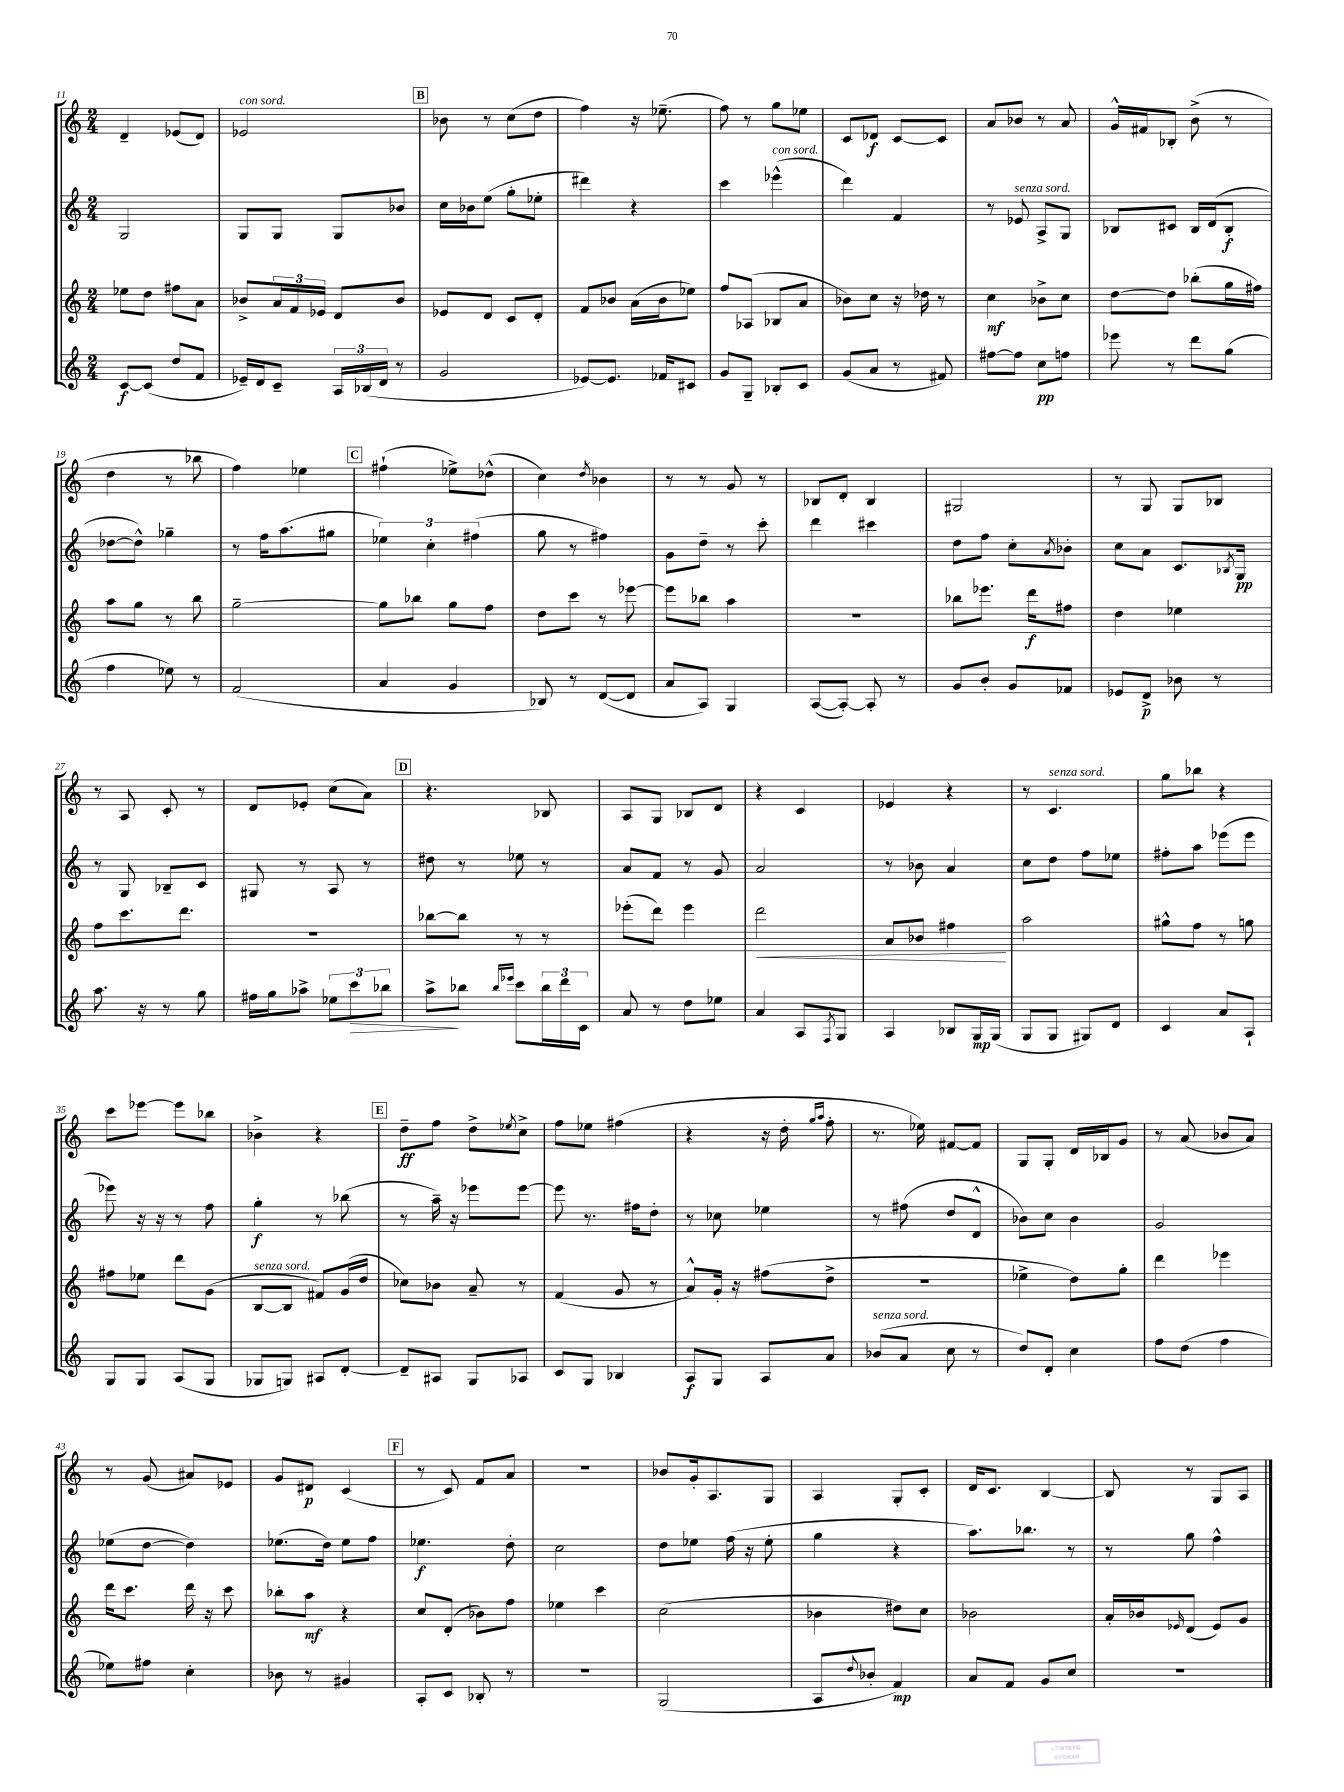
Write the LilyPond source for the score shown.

<<
\new StaffGroup <<
\new Staff = "s0" {
    \clef treble \key c \major \numericTimeSignature \time 2/4
    d'4-- ees'8( d'8) |
    ees'2^\markup { \italic "con sord." } |
    \mark \markup { \box "B" } bes'8 r8 c''8( d''8 |
    f''4) r16 ees''8.--( |
    f''8) r8 g''8 ees''8 |
    c'8 des'8\f c'8~ c'8 |
    a'8 bes'8 r8 a'8 |
    g'16-^ fis'16 bes8-. b'8->( r8 |
    d''4 r8 bes''8 |
    f''4) ees''4 |
    \mark \markup { \box "C" } fis''4-!( ees''8->) des''8-^( |
    c''4) \acciaccatura { d''8 } bes'4 |
    r8 r8 g'8 r8 |
    bes8 d'8-. bes4 |
    gis2 |
    r8 g8 g8 bes8 |
    r8 a8 c'8-. r8 |
    d'8 ees'8-. c''8( a'8) |
    \mark \markup { \box "D" } r4. bes8 |
    a8 g8 bes8 d'8 |
    r4 c'4 |
    ees'4 r4 |
    r8 c'4.^\markup { \italic "senza sord." } |
    g''8 bes''8 r4 |
    c'''8 ees'''8~ ees'''8 bes''8 |
    bes'4-> r4 |
    \mark \markup { \box "E" } d''8--\ff f''8 d''8-> \acciaccatura { ees''8 } c''8-> |
    f''8 ees''8 fis''4( |
    r4 r16 d''16-. \grace { g''16 a''16 } f''8-. |
    r8. ees''16) fis'8~ fis'8 |
    g8 g8-. d'16 bes16 g'8 |
    r8 a'8( bes'8 a'8) |
    r8 g'8( ais'8) ees'8 |
    g'8 dis'8\p c'4( |
    \mark \markup { \box "F" } r8 c'8) f'8 a'8 |
    r2 |
    bes'8 g'16-. a8. g8 |
    a4 g8-. c'8-. |
    d'16 c'8. b4~ |
    b8 r8 g8 a8 \bar "|." |
}
\new Staff = "s1" {
    \clef treble \key c \major \numericTimeSignature \time 2/4
    g2 |
    g8 g8 g8 bes'8 |
    \mark \markup { \box "B" } c''16 bes'16 e''8( g''8-. ees''8-. |
    dis'''4) r4 |
    c'''4 ees'''4-^^\markup { \italic "con sord." }( |
    d'''4) f'4 |
    r8 ees'8^\markup { \italic "senza sord." } a8-> g8 |
    bes8 cis'8 bes16 d'16( bes8-.\f |
    des''8~ des''8-^) ges''4-- |
    r8 f''16 a''8.( gis''8 |
    \mark \markup { \box "C" } \tuplet 3/2 { ees''4) c''4-. fis''4( } |
    g''8 r8 fis''4) |
    g'8 d''8-- r8 c'''8-. |
    d'''4 cis'''4 |
    d''8 f''8 c''8-. \acciaccatura { a'8 } bes'8-. |
    c''8 a'8 c'8. \acciaccatura { bes8 } g16\pp |
    r8 g8 bes8-- c'8 |
    gis8 r8 a8 r8 |
    \mark \markup { \box "D" } dis''8 r8 ees''8 r8 |
    a'8 f'8 r8 g'8 |
    a'2 |
    r8 bes'8 a'4 |
    c''8 d''8 f''8 ees''8 |
    fis''8-. a''8 ees'''8( ees'''8 |
    ees'''8) r16 r16 r8 f''8 |
    g''4-.\f r8 bes''8( |
    \mark \markup { \box "E" } r8 a''16--) r16 ees'''8 ees'''8~ |
    ees'''8 r8. fis''16 d''8-. |
    r8 ces''8 ees''4 |
    r8 fis''8( d''8 d'8-^ |
    bes'8) c''8 bes'4 |
    g'2 |
    ees''8( d''8~ d''4) |
    ees''8.( d''16) ees''8 f''8 |
    \mark \markup { \box "F" } ees''4.\f d''8-. |
    c''2 |
    d''8 ees''8 f''16( r16 ees''8-. |
    g''4 r4 |
    a''8.) bes''8. r8 |
    r8 g''8 f''4-^ \bar "|." |
}
\new Staff = "s2" {
    \clef treble \key c \major \numericTimeSignature \time 2/4
    ees''8 d''8 fis''8 a'8 |
    bes'8-> \tuplet 3/2 { a'16 f'16 ees'16 } d'8 bes'8 |
    \mark \markup { \box "B" } ees'8 d'8 c'8 d'8-. |
    f'8 bes'8 a'16( bes'16 ees''8) |
    f''8 aes8( bes8 a'8 |
    bes'8) c''8 r16 des''16 r8 |
    c''4\mf bes'8-> c''8 |
    d''8~ d''8 bes''8-.( g''16 fis''16) |
    a''8 g''8 r8 b''8 |
    g''2~-- |
    \mark \markup { \box "C" } g''8 bes''8 g''8 f''8 |
    d''8 c'''8 r8 ees'''8~ |
    ees'''8 bes''8 a''4 |
    R2 |
    bes''8 ees'''8. d'''16\f fis''8 |
    d''4 ees''4 |
    f''8 c'''8. d'''8. |
    r2 |
    \mark \markup { \box "D" } bes''8~ bes''8 r8 r8 |
    ees'''8-.( d'''8) ees'''4 |
    d'''2\< |
    a'8 bes'8 fis''4\! |
    a''2 |
    gis''8-^ f''8 r8 g''8 |
    fis''8 ees''8 d'''8 g'8( |
    b8~^\markup { \italic "senza sord." } b8 fis'8) g'16( d''16 |
    \mark \markup { \box "E" } ces''8) bes'8 a'8-- r8 |
    f'4( g'8 r8 |
    a'8-^) g'16-. r16 fis''8( d''8-> |
    r2 |
    ees''4-> d''8) g''8-. |
    d'''4 ees'''4 |
    d'''16 c'''8. d'''16 r16 c'''8 |
    bes''8-. a''8\mf r4 |
    \mark \markup { \box "F" } c''8 d'8-.( bes'8) f''8 |
    ees''4 c'''4 |
    c''2( |
    bes'4 dis''8) c''8 |
    bes'2 |
    a'16-. bes'16 \grace { ees'16 } d'8( ees'8) g'8 \bar "|." |
}
\new Staff = "s3" {
    \clef treble \key c \major \numericTimeSignature \time 2/4
    c'8~\f c'8( d''8 f'8 |
    ees'16--) d'16 c'8-- \tuplet 3/2 { a16 bes16( d'16 } r8 |
    \mark \markup { \box "B" } g'2 |
    ees'8~) ees'8. fes'16 cis'8 |
    g'8 g8-- bes8-. c'8 |
    g'8( a'8 r8 fis'8) |
    fis''8~ fis''8 c''8\pp f''8 |
    ees'''8 r8 d'''8 g''8( |
    f''4 ees''8) r8 |
    f'2( |
    \mark \markup { \box "C" } a'4 g'4 |
    bes8) r8 d'8~( d'8 |
    a'8 a8) g4 |
    a8~( a8~-.) a8-. r8 |
    g'8 b'8-. g'8 fes'8 |
    ees'8 d'8->\p bes'8 r8 |
    a''8. r16 r8 g''8 |
    fis''16 g''16 aes''8-> \tuplet 3/2 { ees''8 c'''8\> bes''8 } |
    \mark \markup { \box "D" } a''8->\! bes''8 \grace { bes''16 ees'''16 } c'''8 \tuplet 3/2 { bes''16 d'''16 c'16 } |
    a'8 r8 d''8 ees''8 |
    a'4 a8 \acciaccatura { f8 } g8 |
    a4 bes8 g16\mp g16( |
    g8 g8 gis8) d'8 |
    c'4 a'8 a8-! |
    g8 g8 a8( g8 |
    ges8 g8) ais8 d'8~-. |
    \mark \markup { \box "E" } d'8-- ais8 g8 aes8 |
    c'8 g8 bes4 |
    a8\f g8 a8 a'8 |
    bes'8^\markup { \italic "senza sord." }( a'8 c''8 r8 |
    d''8) d'8-. c''4 |
    f''8 d''8( f''4 |
    ees''8) fis''8 c''4-. |
    bes'8 r8 gis'4 |
    \mark \markup { \box "F" } a8-. c'8 bes8-. r8 |
    R2 |
    g2( |
    a8 \appoggiatura { d''8 } bes'8-. f'4\mp) |
    a'8 f'8 g'8 c''8 |
    R2 \bar "|." |
}
>>
>>
\layout { \context { \Score currentBarNumber = #11 } }
